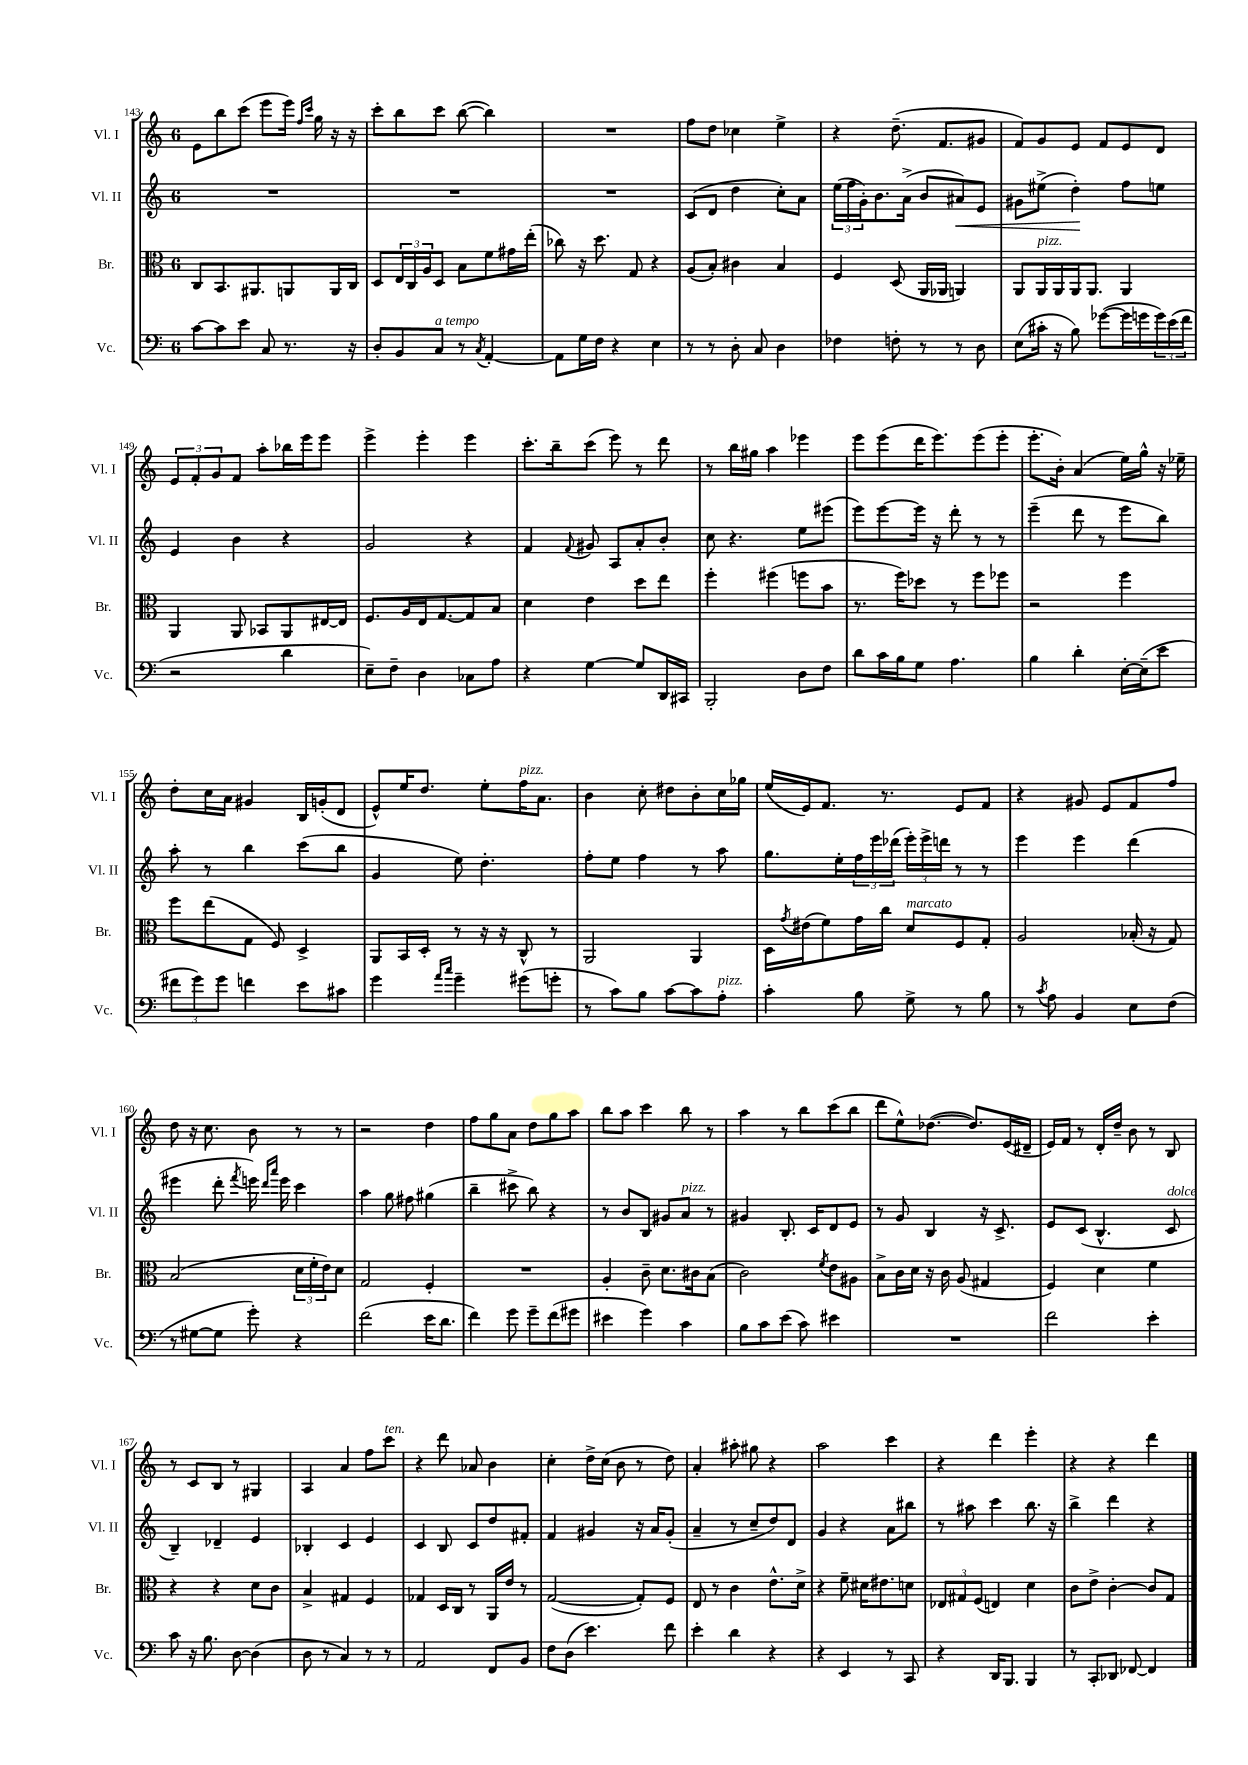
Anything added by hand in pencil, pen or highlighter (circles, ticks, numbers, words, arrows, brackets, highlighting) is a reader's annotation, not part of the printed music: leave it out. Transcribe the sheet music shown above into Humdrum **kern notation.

**kern	**kern	**kern	**kern
*staff4	*staff3	*staff2	*staff1
*clefF4	*clefC3	*clefG2	*clefG2
*k[]	*k[]	*k[]	*k[]
*M6/8	*M6/8	*M6/8	*M6/8
[8c	8C	2.r	8e
8c]	8.BB	.	8bb
8e	.	.	(8ccc
.	8.AA#	.	.
8C	.	.	8eee
8.r	8AA	.	16eee)
.	.	.	16qqff
.	.	.	16qqccc
.	.	.	16gg
.	16AA	.	16r
16r	16C	.	16r
=	=	=	=
8D'	8D	2.r	8ccc'
8BB	24E	.	8bb
.	24C	.	.
.	24A	.	.
8C	8D	.	8ccc
8r	8B	.	([8bb
8qC	.	.	.
[4AA'	8f	.	4bb])
.	16g#	.	.
.	(16ee'	.	.
=	=	=	=
8AA]	8cc-)	2.r	2.r
16G	16r	.	.
16F	8.dd	.	.
4r	.	.	.
.	8G	.	.
4E	4r	.	.
=	=	=	=
8r	(8A	(8c	8ff
8r	8B')	8d	8dd
8D'	4c#	4dd	4cc-
8C	.	.	.
4D	4B	8cc')	4ee^
.	.	8a	.
=	=	=	=
4F-	4F	(24ee	4r
.	.	24ff	.
.	.	24g')	.
.	.	8.b	.
8F'	(8D	.	(8.dd~
.	.	(16a^	.
8r	16AA	8b	.
.	16AA-	.	8.f
8r	4AA)	8a#)	.
8D	.	8e	8g#
=	=	=	=
(8E	8AA	8g#	8f)
16c#'	16AA	(8ee#^	8g
16r	16AA	.	.
8B)	16AA	4dd')	8e
.	8.AA	.	.
([8g-	.	.	8f
16g-]	4AA	8ff	8e
16g	.	.	.
24g)	.	8ee	8d
(24e	.	.	.
24f	.	.	.
=	=	=	=
2r	4AA	4e	12e
.	.	.	12f'
.	.	.	12g
.	8AA	4b	8f
.	8BB-	.	8aa'
4d	8AA	4r	16bb-
.	.	.	16eee
.	[16E#	.	8eee
.	16E#]	.	.
=	=	=	=
8E~)	8.F	2g	4eee^
8F~	.	.	.
.	16A	.	.
4D	16E	.	4eee'
.	[8.G	.	.
8C-	8G]	4r	4eee
8A	8B	.	.
=	=	=	=
4r	4d	4f	8.ccc'
.	.	.	16bb~
.	.	8qqf	.
[4G	4e	8g#	(8ccc
.	.	8A	8eee)
8G]	8dd	8a'	8r
16DD	8ee	8b'	8ddd
16CC#	.	.	.
=	=	=	=
2BBB'	4ff'	8cc	8r
.	.	4.r	16bb
.	.	.	16gg#
.	(4ff#	.	4aa
8D	8ff	8ee	4eee-
8F	8b	(8eee#	.
=	=	=	=
8d	8.r	8eee)	8eee
16c	.	[8eee	(8eee
16B	16ff)	.	.
8G	8dd-	16eee]	16ddd
.	.	16r	8.eee)
4.A	8r	8ddd'	.
.	8ff	8r	(8eee
.	8ff-	8r	8eee'
=	=	=	=
4B	2r	(4eee~	8.eee'
.	.	.	16b')
4d'	.	8ddd	(4a
.	.	8r	.
[16E'	4ff	8eee	16ee)
(16E~]	.	.	16gg^^
8e	.	8bb)	16r
.	.	.	16ee-~
=	=	=	=
12f#	8ff	8aa'	8dd'
12g)	.	.	.
.	(8ee	8r	16cc
12g	.	.	.
.	.	.	16a
4f	8G	4bb	4g#
.	8F)	.	.
8e	4D^	(8ccc	16B
.	.	.	(16g'
8c#	.	8bb	8d
=	=	=	=
4g	8AA	4g	8e^^)
.	16BB	.	16ee
.	16D'	.	8.dd
16qqa	.	.	.
16qqcc	.	.	.
4g~	8r	8ee)	.
.	16r	4.dd'	8ee'
.	16r	.	.
(8g#	8C^^	.	16ff
.	.	.	8.a
8g'	8r	.	.
=	=	=	=
8r	2AA	8ff'	4b
8c)	.	8ee	.
8B	.	4ff	8cc'
[8c	.	.	8dd#
8c]	4AA	8r	8b'
8A'	.	8aa	16cc
.	.	.	16gg-
=	=	=	=
4c'	16D	8.gg	(16ee
.	8qg	.	.
.	(16e#	.	16e)
.	8f)	.	8.f
.	.	16ee'	.
8B	16g	24ff	.
.	.	24eee	.
.	16cc	.	8.r
.	.	(24ddd-	.
8G^	8d	24eee')	.
.	.	24eee^	.
.	.	24ddd	.
8r	8F	8r	8e
8B	8G'	8r	8f
=	=	=	=
8r	2A	4eee	4r
8qc	.	.	.
8A	.	.	.
4BB	.	4eee	8g#
.	.	.	8e
8E	(16B-'	(4ddd	8f
.	16r	.	.
(8F	8G)	.	8ff
=	=	=	=
8r	(2B	4eee#	8dd
[8G#	.	.	16r
.	.	.	8.cc
8G#]	.	8ddd'	.
.	.	8qfff	.
8g')	.	16eee)	8b
.	.	16qqddd	.
.	.	16qqaaa	.
.	.	16eee	.
4r	24d	4ccc	8r
.	24f'	.	.
.	24e)	.	.
.	8d	.	8r
=	=	=	=
(2f	2G	4aa	2r
.	.	8gg	.
.	.	8ff#	.
16e	4F'	(4gg#	4dd
8.d	.	.	.
=	=	=	=
4f)	2.r	4bb~	8ff
.	.	.	8gg
8g	.	8ccc#^	8a
8g~	.	8bb)	8dd
(8f	.	4r	8gg
8g#	.	.	8aa
=	=	=	=
4e#	4A'	8r	8bb
.	.	8b	8aa
4g)	8c~	8B	4ccc
.	8.d	8g#	.
4c	.	8a	8bb
.	16c#	.	.
.	(8B	8r	8r
=	=	=	=
8B	2c)	4g#	4aa
8c	.	.	.
(8e	.	8.B'	8r
8c)	.	.	8bb
.	.	16c	.
.	8qf	.	.
4e#	8e	8d	(8ccc
.	8A#	8e	8bb
=	=	=	=
2.r	8B^	8r	8ddd
.	16c	8g	8ee^^)
.	16d	.	.
.	16r	4B	([8.dd-
.	16c	.	.
.	(8A	.	.
.	.	.	8.dd-])
.	4G#	16r	.
.	.	8.c^	.
.	.	.	(16e
.	.	.	16d#~
=	=	=	=
2f	4F)	8e	16e)
.	.	.	16f
.	.	(8c	8r
.	4d	4.B^^	16d'
.	.	.	16dd~
.	.	.	8b
4e'	4f	.	8r
.	.	8c	8B
=	=	=	=
8c	4r	4B~)	8r
16r	.	.	8c
8.B	.	.	.
.	4r	4d-~	8B
[8D	.	.	8r
(4D]	8d	4e	4G#
.	8c	.	.
=	=	=	=
8D	4B^	4B-'	4A
8r	.	.	.
4C)	4G#	4c	4a
8r	4F	4e	8ff
8r	.	.	8ccc
=	=	=	=
2AA	4G-	4c	4r
.	16D	8B	8ddd
.	16C	.	.
.	8r	8c	8a-
8FF	16AA	8dd	4b
.	16e	.	.
8BB	8r	8f#'	.
=	=	=	=
8F	([2G	4f	4cc'
(8D	.	.	.
4.e)	.	4g#	16dd^
.	.	.	(16cc
.	.	.	8b
.	8G'])	16r	8r
.	.	16a	.
8f	8F	(8g#'	8dd)
=	=	=	=
4e'	8E	4a~	4a'
.	8r	.	.
4d	4c	8r	8aa#'
.	.	8cc~	8gg#
4r	8.e^^	8dd)	4r
.	.	8d	.
.	16d^	.	.
=	=	=	=
4r	4r	4g	2aa
4EE	8f~	4r	.
.	16d#	.	.
.	8.e#	.	.
8r	.	8a	4ccc
8CC	8d	8bb#	.
=	=	=	=
4r	12E-	8r	4r
.	12G#	.	.
.	.	8aa#	.
.	(12F	.	.
16DD	4E)	4ccc	4ddd
8.BBB	.	.	.
4BBB	4d	8.bb	4eee'
.	.	16r	.
=	=	=	=
8r	8c	4bb^	4r
8CC'	8e^	.	.
8DD-	[4c'	4ddd	4r
[8FF-	.	.	.
4FF-]	8c]	4r	4ddd
.	8G	.	.
==	==	==	==
*-	*-	*-	*-
